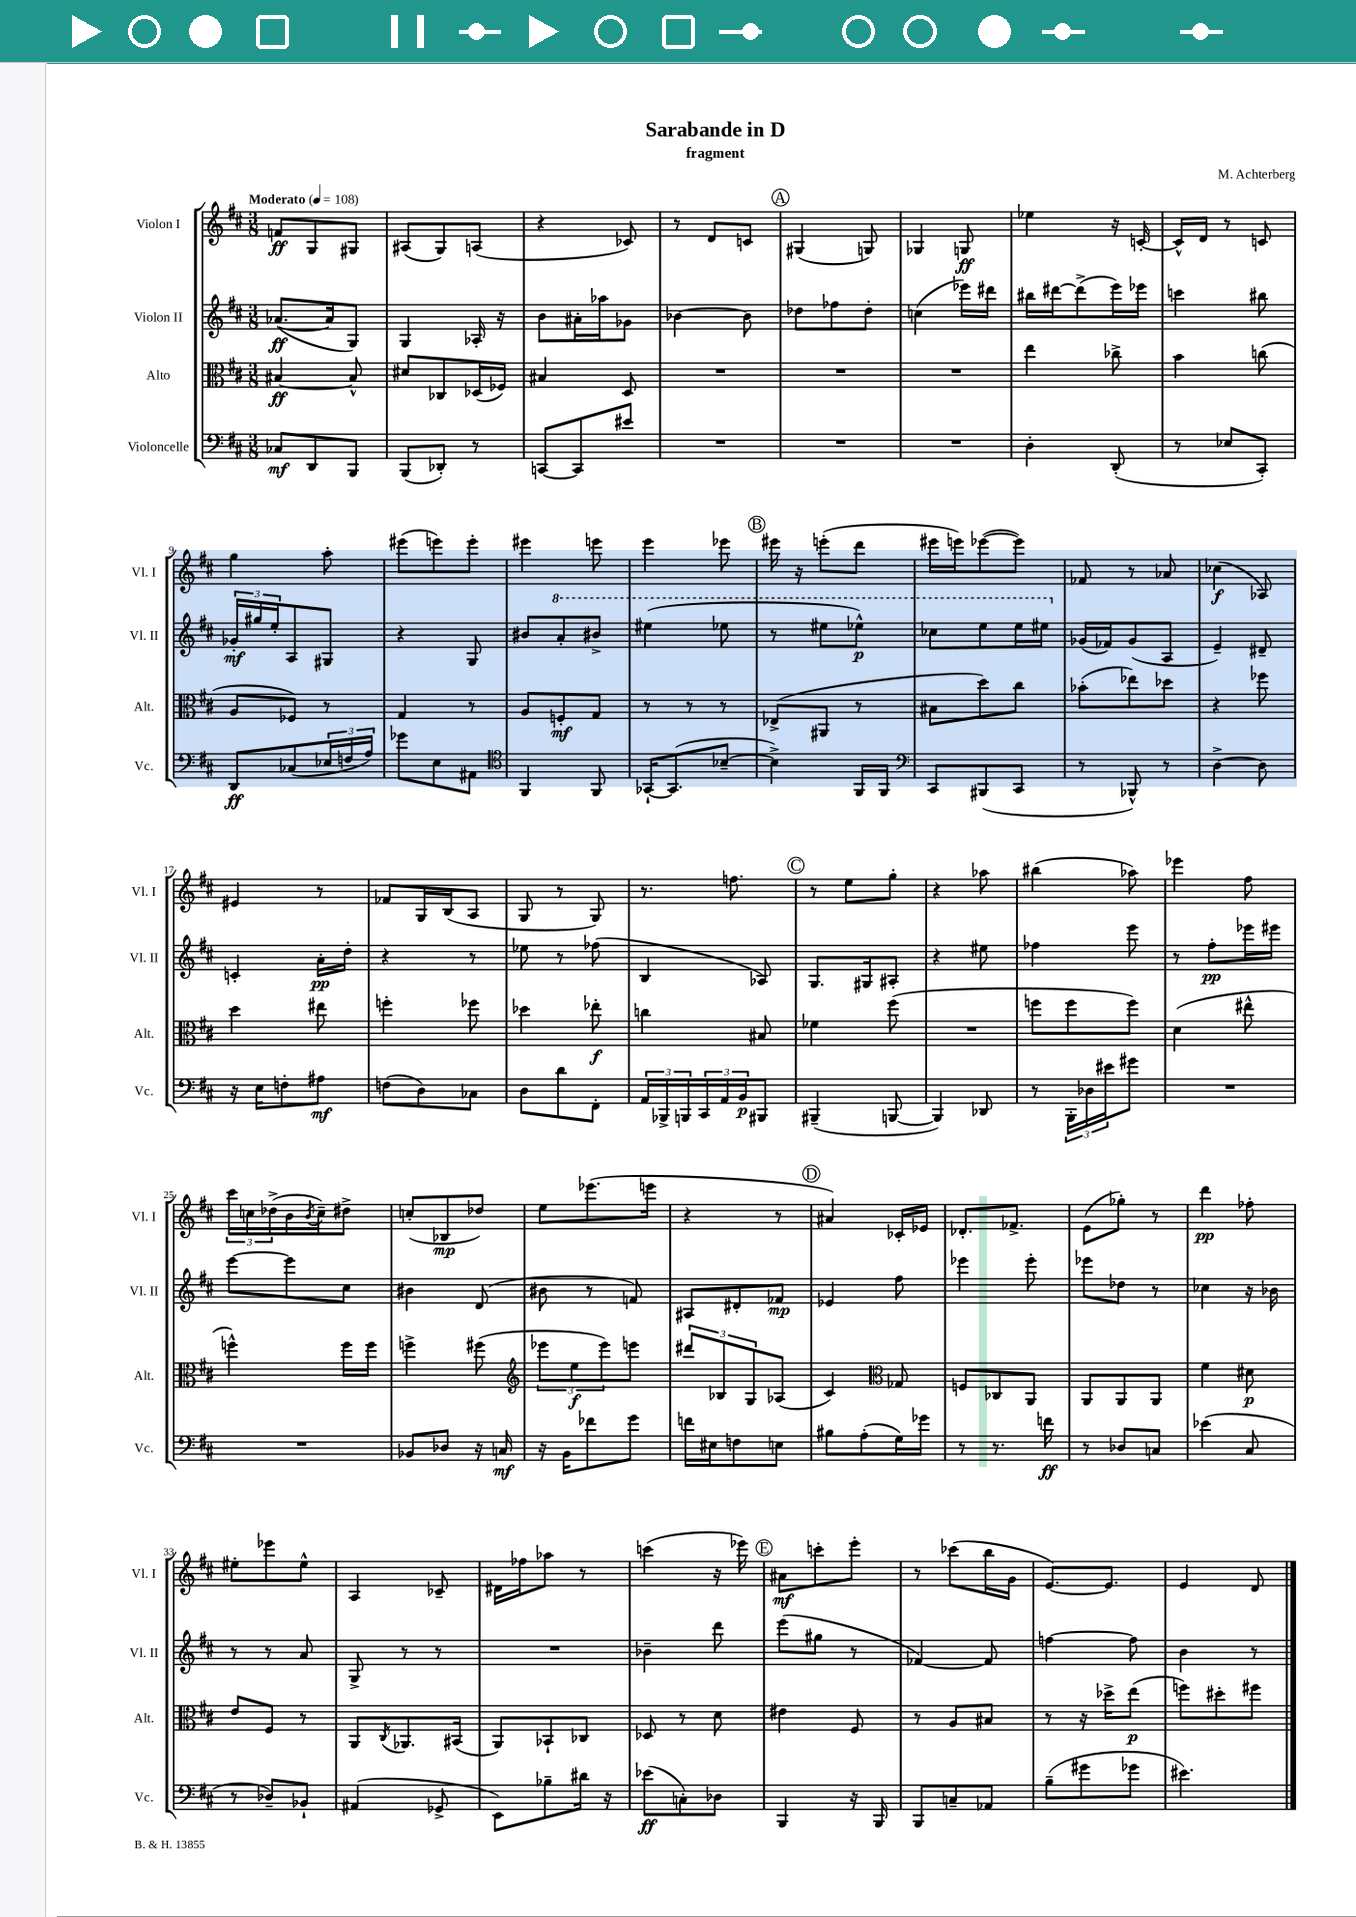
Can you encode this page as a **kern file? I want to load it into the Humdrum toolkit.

**kern	**dynam	**kern	**dynam	**kern	**dynam	**kern	**dynam
*part4	*part4	*part3	*part3	*part2	*part2	*part1	*part1
*staff4	*staff4	*staff3	*staff3	*staff2	*staff2	*staff1	*staff1
*I"Violoncelle	*	*I"Alto	*	*I"Violon II	*	*I"Violon I	*
*I'Vc.	*	*I'Alt.	*	*I'Vl. II	*	*I'Vl. I	*
*clefF4	*	*clefC3	*	*clefG2	*	*clefG2	*
*k[f#c#]	*	*k[f#c#]	*	*k[f#c#]	*	*k[f#c#]	*
*M3/8	*	*M3/8	*	*M3/8	*	*M3/8	*
*MM108	*	*MM108	*	*MM108	*	*MM108	*
=1	=1	=1	=1	=1	=1	=1	=1
!	!	!	!	!	!	!LO:TX:a:B:t=Moderato	!
8C-X/L	mf	[4B#X/	ff	([8.a-X/L	ff	8fn/L	ff
8DD/	.	.	.	.	.	8G/	.
.	.	.	.	16a-/k]	.	.	.
8BBB/J	.	8B#^^/]	.	8G/J)	.	8G#X/J	.
=2	=2	=2	=2	=2	=2	=2	=2
(8BBB/L	.	8d#X/L	.	4G/	.	(8A#X/L	.
8DD-X'/J)	.	8C-X/	.	.	.	8G/)	.
8r	.	(16D-X/L	.	16A-X'/	.	(8An/J	.
.	.	16F-X/JJ)	.	16r	.	.	.
=3	=3	=3	=3	=3	=3	=3	=3
[8CCn/L	.	4B#X/	.	8b\L	.	4r	.
8CC/]	.	.	.	16a#X'\L	.	.	.
.	.	.	.	16aa-X\J	.	.	.
8e#X/J	.	8D/	.	8g-X\J	.	8c-X/)	.
=4	=4	=4	=4	=4	=4	=4	=4
4.r	.	4.r	.	[4b-X\	.	8r	.
.	.	.	.	.	.	8d/L	.
.	.	.	.	8b-\]	.	8cn/J	.
!!LO:REH:place=s1:t=A
=5	=5	=5	=5	=5	=5	=5	=5
4.r	.	4.r	.	8dd-X\L	.	(4G#X/	.
.	.	.	.	8ff-X\	.	.	.
.	.	.	.	8dd-'\J	.	8Gn/)	.
=6	=6	=6	=6	=6	=6	=6	=6
4.r	.	4.r	.	(4ccn\	.	4G-X/	.
.	.	.	.	16eee-X\LL)	.	8Gn/	ff
.	.	.	.	16ddd#X\JJ	.	.	.
=7	=7	=7	=7	=7	=7	=7	=7
4D'\	.	4ee\	.	16bb#X\LL	.	4ee-X\	.
.	.	.	.	[16ddd#X\J	.	.	.
.	.	.	.	(8ddd#^\]	.	.	.
(8DD'/	.	8cc-X^\	.	16eee\L)	.	16r	.
.	.	.	.	16eee-X\JJ	.	[16cn'/	.
=8	=8	=8	=8	=8	=8	=8	=8
8r	.	4b\	.	4cccn\	.	16c^^/LL]	.
.	.	.	.	.	.	16d/JJ	.
8E-X/L	.	.	.	.	.	8r	.
8CC#'/J)	.	(8ccn\	.	8bb#X\	.	8cn/	.
!!LO:LB:g=z
=9	=9	=9	=9	=9	=9	=9	=9
8DD/L	ff	8A/L	.	24g-X'/LL	mf	4gg\	.
.	.	.	.	24gg#X/	.	.	.
.	.	.	.	24ee'/J	.	.	.
(8C-X/	.	8F-X/J)	.	8A/	.	.	.
24E-X/L	.	8r	.	8G#X/J	.	8aa'\	.
24Fn/	.	.	.	.	.	.	.
24A/JJ)	.	.	.	.	.	.	.
=10	=10	=10	=10	=10	=10	=10	=10
8g-X\L	.	4G/	.	4r	.	(8eee#X\L	.
8E\	.	.	.	.	.	8eeen\)	.
8AA#X\J	.	8r	.	8G/	.	8eee'\J	.
=11	=11	=11	=11	=11	=11	=11	=11
*clefC4	*	*	*	*	*	*	*
4FF#/	.	8A/L	.	8b#X/L	.	4eee#X\	.
*	*	*	*	*8va	*	*	*
.	.	8Fn'/	mf	8aa'/	.	.	.
8FF#/	.	8G/J	.	8bb#X^/J	.	8eeen\	.
=12	=12	=12	=12	=12	=12	=12	=12
[16GG-X`/KL	.	8r	.	(4eee#X\	.	4eee\	.
(8.GG-/]	.	.	.	.	.	.	.
.	.	8r	.	.	.	.	.
[8B-X~/J	.	8r	.	8eee-X\	.	8eee-X\	.
!!LO:REH:place=s1:t=B
=13	=13	=13	=13	=13	=13	=13	=13
4B-^\])	.	(8E-X^/L	.	8r	.	16eee#X\	.
.	.	.	.	.	.	16r	.
.	.	8AA#X/J	.	8eee#X\L	.	(8eeen'\L	.
16FF#/LL	.	8r	.	8eee-X^^\J)	p	8ddd\J	.
16FF#/JJ	.	.	.	.	.	.	.
=14	=14	=14	=14	=14	=14	=14	=14
*clefF4	*	*	*	*	*	*	*
8CC#/L	.	8B#X\L	.	8ccc-X\L	.	16eee#X\LL	.
.	.	.	.	.	.	16eeen\J)	.
(8BBB#X/	.	8dd\)	.	8eee\	.	([8eee-X\	.
8CC#/J	.	8cc#\J	.	16eee\L	.	8eee-\J])	.
.	.	.	.	16eee#X\JJ	.	.	.
=15	=15	=15	=15	=15	=15	=15	=15
*	*	*	*	*X8va	*	*	*
8r	.	(8b-X'\L	.	(16g-X/LL	.	8f-X/	.
.	.	.	.	16f-X/J)	.	.	.
8BBB-X^^/)	.	8ee-X\)	.	(8g-/	.	8r	.
8r	.	8dd-X\J	.	8A/J	.	8a-X/	.
=16	=16	=16	=16	=16	=16	=16	=16
[4D^\	.	4r	.	4e~/)	.	(4cc-X\	f
8D\]	.	8ff-X\	.	8d#X~/	.	8A-X/)	.
!!LO:LB:g=z
=17	=17	=17	=17	=17	=17	=17	=17
16r	.	4dd\	.	4cn'/	.	4e#X/	.
16E\KL	.	.	.	.	.	.	.
8Fn'\	.	.	.	.	.	.	.
8A#X\J	mf	8ee#X\	.	16a'\LL	pp	8r	.
.	.	.	.	16dd'\JJ	.	.	.
=18	=18	=18	=18	=18	=18	=18	=18
(8Fn\L	.	4ffn'\	.	4r	.	8f-X/L	.
8D\)	.	.	.	.	.	16G/L	.
.	.	.	.	.	.	(16B/J	.
8C-X\J	.	8ff-X\	.	8r	.	8A/J	.
=19	=19	=19	=19	=19	=19	=19	=19
8D\L	.	4dd-X\	.	8ee-X\	.	8G/	.
8d\	.	.	.	8r	.	8r	.
8FF#'\J	.	8ee-X'\	f	(8ff-X\	.	8G/)	.
=20	=20	=20	=20	=20	=20	=20	=20
24AA/LL	.	4ccn\	.	4B/	.	8.r	.
24BBB-X^/	.	.	.	.	.	.	.
24BBBn/	.	.	.	.	.	.	.
24CC#/	.	.	.	.	.	.	.
24AA/	.	.	.	.	.	.	.
.	.	.	.	.	.	8.ffn\	.
24BB/J	p	.	.	.	.	.	.
8BBB#X/J	.	8B#X/	.	8A-X/)	.	.	.
!!LO:REH:place=s1:t=C
=21	=21	=21	=21	=21	=21	=21	=21
(4BBB#X~/	.	4f-X\	.	8.G/L	.	8r	.
.	.	.	.	.	.	8ee\L	.
.	.	.	.	16G#X/k	.	.	.
[8BBBn/	.	(8ff#\	.	8A#X'/J	.	8gg'\J	.
=22	=22	=22	=22	=22	=22	=22	=22
4BBB/])	.	4.r	.	4r	.	4r	.
8DD-X/	.	.	.	8ee#X\	.	8aa-X\	.
=23	=23	=23	=23	=23	=23	=23	=23
8r	.	8ffn\L	.	4ff-X\	.	(4bb#X\	.
24BBB'\LL	.	8ff\	.	.	.	.	.
24D-X\	.	.	.	.	.	.	.
24e#X\J	.	.	.	.	.	.	.
8g#X\J	.	8ff\J)	.	8eee\	.	8aa-X\)	.
=24	=24	=24	=24	=24	=24	=24	=24
4.r	.	(4d\	.	8r	.	4eee-X\	.
.	.	.	.	8ff#'\L	pp	.	.
.	.	8ee#X^^\	.	16eee-X\L	.	8ff#\	.
.	.	.	.	16eee#X\JJ	.	.	.
!!LO:LB:g=z
=25	=25	=25	=25	=25	=25	=25	=25
4.r	.	4ffn^^\)	.	[8eee\L	.	24ccc#\LL	.
.	.	.	.	.	.	24ccn\	.
.	.	.	.	.	.	(24dd-X^\	.
.	.	.	.	8eee\]	.	16b\	.
.	.	.	.	.	.	8qb/	.
.	.	.	.	.	.	16cc~\J)	.
.	.	16ff\LL	.	8cc#\J	.	8dd#X^\J	.
.	.	16ff\JJ	.	.	.	.	.
=26	=26	=26	=26	=26	=26	=26	=26
8BB-X/L	.	4ffn^\	.	4b#X\	.	(8ccn'/L	.
8D-X/J	.	.	.	.	.	8B-X/	mp
16r	.	(8ff#X\	.	(8d/	.	8dd-X/J)	.
16Cn/	mf	.	.	.	.	.	.
=27	=27	=27	=27	=27	=27	=27	=27
*	*	*clefG2	*	*	*	*	*
16r	.	12eee-X\L	.	8b#X\	.	8ee\L	.
16BB\KL	.	.	.	.	.	.	.
.	.	12ee\	f	.	.	.	.
8f-X\	.	.	.	8r	.	(8.eee-X\	.
.	.	12eee-\)	.	.	.	.	.
8g\J	.	8eeen\J	.	8fn/)	.	.	.
.	.	.	.	.	.	16eeen\Jk	.
=28	=28	=28	=28	=28	=28	=28	=28
16fn\LL	.	12ddd#X/L	.	8A#X/L	.	4r	.
16E#X\J	.	.	.	.	.	.	.
.	.	12B-X/	.	.	.	.	.
8Fn\	.	.	.	8d#X'/	.	.	.
.	.	12G/	.	.	.	.	.
8En\J	.	(8A-X/J	.	8f-X/J	mp	8r	.
!!LO:REH:place=s1:t=D
=29	=29	=29	=29	=29	=29	=29	=29
8B#X\L	.	4c#/)	.	4e-X/	.	4a#X/)	.
(8A'\	.	.	.	.	.	.	.
*	*	*clefC3	*	*	*	*	*
16G\L)	.	8G-X/	.	8ff#\	.	16c-X'/LL	.
16g-X\JJ	.	.	.	.	.	16e-X/JJ	.
=30	=30	=30	=30	=30	=30	=30	=30
8r	.	8Fn/L	.	4eee-X\	.	8.d-X'/L	.
8.r	.	8C-X/	.	.	.	.	.
.	.	.	.	.	.	8.f-X^/J	.
.	.	8AA/J	.	8eee-'\	.	.	.
16fn\	ff	.	.	.	.	.	.
=31	=31	=31	=31	=31	=31	=31	=31
8r	.	8AA/L	.	8eee-X\L	.	(8e\L	.
8D-X/L	.	8AA/	.	8dd-X\J	.	8gg-X'\J)	.
8Cn/J	.	8AA/J	.	8r	.	8r	.
=32	=32	=32	=32	=32	=32	=32	=32
(4e-X\	.	4f#\	.	4cc-X\	.	4ddd\	pp
8C#/	.	8d#X\	p	16r	.	8ff-X'\	.
.	.	.	.	16b-X\	.	.	.
!!LO:LB:g=z
=33	=33	=33	=33	=33	=33	=33	=33
8r	.	8e/L	.	8r	.	8ee#X'\L	.
8D-X~/L)	.	8F#/J	.	8r	.	8eee-X\	.
8BB-X`/J	.	8r	.	8a/	.	8ee#^^\J	.
=34	=34	=34	=34	=34	=34	=34	=34
(4AA#X/	.	8AA/L	.	8G^/	.	4A/	.
.	.	8qC#/	.	.	.	.	.
.	.	8.AA-X/	.	8r	.	.	.
8GG-X^/	.	.	.	8r	.	8c-X~/	.
.	.	(16BB#X/Jk	.	.	.	.	.
=35	=35	=35	=35	=35	=35	=35	=35
8EE\L)	.	8AA/L)	.	4.r	.	16d#X\LL	.
.	.	.	.	.	.	16ff-X\J	.
8B-X~\	.	8BB-X`/	.	.	.	8aa-X\J	.
16d#X\Jk	.	8C-X/J	.	.	.	8r	.
16r	.	.	.	.	.	.	.
=36	=36	=36	=36	=36	=36	=36	=36
(8e-X\L	ff	8D-X/	.	4b-X~\	.	(4cccn\	.
8Cn'\)	.	8r	.	.	.	.	.
8D-X\J	.	8d\	.	8ddd\	.	16r	.
.	.	.	.	.	.	16eee-X\)	.
!!LO:REH:place=s1:t=E
=37	=37	=37	=37	=37	=37	=37	=37
4BBB/	.	4e#X\	.	(8eee\L	.	8a#X\L	mf
.	.	.	.	8gg#X\J	.	8cccn'\	.
16r	.	8F#/	.	8r	.	8eee'\J	.
16BBB/	.	.	.	.	.	.	.
=38	=38	=38	=38	=38	=38	=38	=38
8BBB/L	.	8r	.	[4f-X/)	.	8r	.
8Cn~/	.	8A/L	.	.	.	(8ccc-X\L	.
8AA-X/J	.	8B#X/J	.	8f-/]	.	16bb\L	.
.	.	.	.	.	.	16g\JJ	.
=39	=39	=39	=39	=39	=39	=39	=39
(8B~\L	.	8r	.	[4ffn\	.	[8.e/L)	.
8g#X\	.	16r	.	.	.	.	.
.	.	16dd-X^\KL	.	.	.	8.e/J]	.
8g-X\J	.	(8ee\J	p	8ff\]	.	.	.
=40	=40	=40	=40	=40	=40	=40	=40
4.e#X\)	.	8ffn\L)	.	4b\	.	4e/	.
.	.	8dd#X'\	.	.	.	.	.
.	.	8ff#X\J	.	8r	.	8d/	.
==	==	==	==	==	==	==	==
*-	*-	*-	*-	*-	*-	*-	*-
